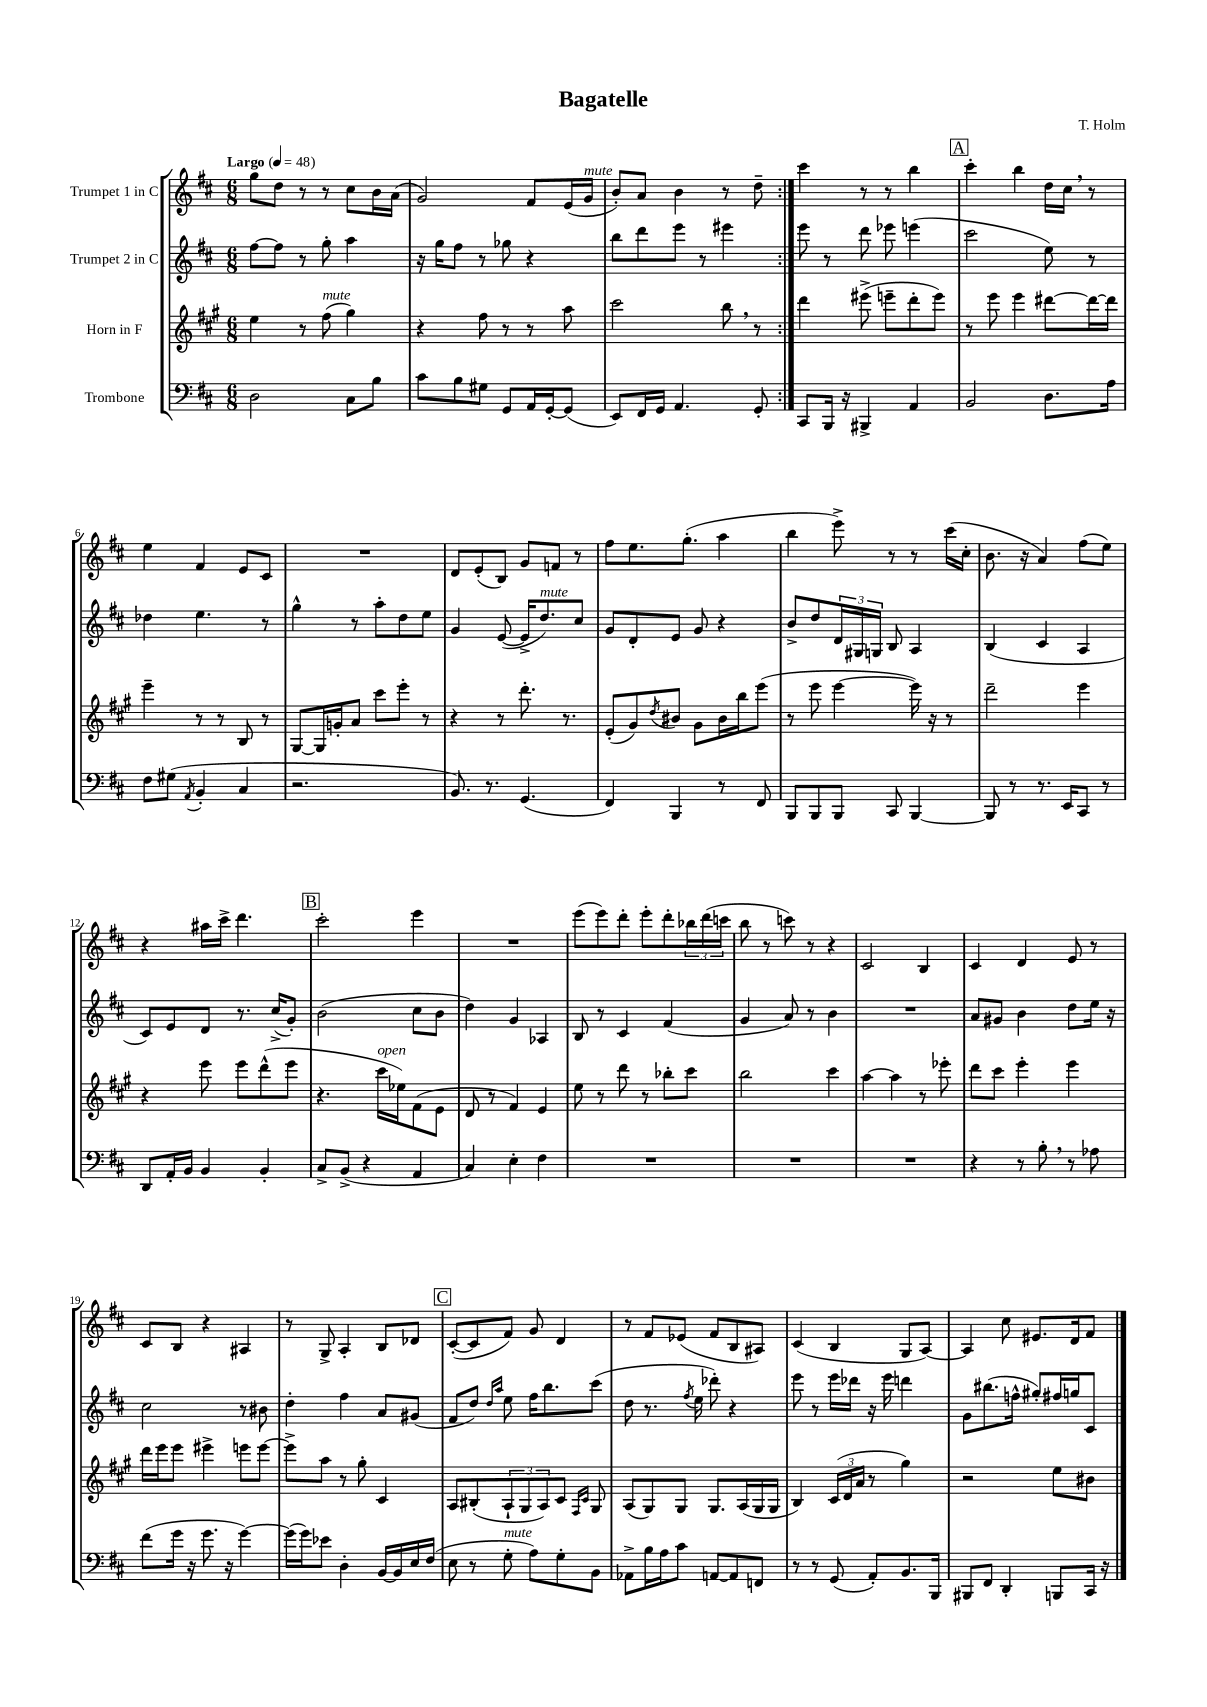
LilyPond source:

\header { title = "Bagatelle" composer = "T. Holm" }
<<
\new StaffGroup <<
\new Staff = "s0" \with { instrumentName = "Trumpet 1 in C" } {
    \clef treble \key d \major \numericTimeSignature \time 6/8 \tempo "Largo" 4 = 48
    \repeat volta 2 { g''8 d''8 r8 r8 cis''8 b'16 a'16( |
    g'2) fis'8 e'16( g'16^\markup { \italic "mute" } |
    b'8-.) a'8 b'4 r8 d''8-- | }
    cis'''4 r8 r8 b''4 |
    \mark \markup { \box "A" } cis'''4-. b''4 d''16 cis''16 \breathe r8 |
    e''4 fis'4 e'8 cis'8 |
    R2. |
    d'8 e'8-.( b8) g'8 f'8 r8 |
    fis''8 e''8. g''8.-.( a''4 |
    b''4 e'''8->) r8 r8 cis'''16( cis''16-. |
    b'8. r16 a'4) fis''8( e''8) |
    r4 ais''16 cis'''16-> d'''4. |
    \mark \markup { \box "B" } cis'''2-. e'''4 |
    R2. |
    e'''8( e'''8) d'''8-. e'''8-. d'''8-. \tuplet 3/2 { bes''16 d'''16( c'''16 } |
    b''8 r8 c'''8) r8 r4 |
    cis'2 b4 |
    cis'4 d'4 e'8 r8 |
    cis'8 b8 r4 ais4 |
    r8 g8-> a4-. b8 des'8 |
    \mark \markup { \box "C" } cis'8~-.( cis'8 fis'8) g'8 d'4 |
    r8 fis'8 ees'8( fis'8 b8 ais8) |
    cis'4( b4 g8 a8~) |
    a4 cis''8 eis'8. d'16 fis'8 \bar "|." |
}
\new Staff = "s1" \with { instrumentName = "Trumpet 2 in C" } {
    \clef treble \key d \major \numericTimeSignature \time 6/8
    \repeat volta 2 { fis''8~ fis''8 r8 g''8-. a''4 |
    r16 g''16 fis''8 r8 ges''8 r4 |
    b''8 d'''8 e'''8 r8 eis'''4 | }
    e'''8 r8 d'''8 ees'''8 e'''4( |
    \mark \markup { \box "A" } cis'''2 e''8) r8 |
    des''4 e''4. r8 |
    g''4-^ r8 a''8-. d''8 e''8 |
    g'4 e'8~( e'16-> d''8.^\markup { \italic "mute" }) cis''8 |
    g'8 d'8-. e'8 g'8 r4 |
    b'8-> d''8 \tuplet 3/2 { d'16 gis16 g16 } b8 a4 |
    b4( cis'4 a4 |
    cis'8) e'8 d'8 r8. cis''16->( g'8-.) |
    \mark \markup { \box "B" } b'2( cis''8 b'8 |
    d''4) g'4 aes4 |
    b8 r8 cis'4 fis'4( |
    g'4 a'8) r8 b'4 |
    R2. |
    a'8 gis'8 b'4 d''8 e''16 r16 |
    cis''2 r8 bis'8 |
    d''4-. fis''4 a'8 gis'8( |
    \mark \markup { \box "C" } fis'8 d''8) \grace { d''16 a''16 } e''8 fis''16 b''8. cis'''8( |
    d''8 r8. \acciaccatura { fis''8 } e''16 des'''8-.) r4 |
    e'''8 r8 e'''16 des'''16 r16 e'''16 d'''4 |
    g'8 bis''8.( f''16-^ gis''8-.) fis''16 g''16 cis'8 \bar "|." |
}
\new Staff = "s2" \with { instrumentName = "Horn in F" } {
    \clef treble \key a \major \numericTimeSignature \time 6/8
    \repeat volta 2 { e''4 r8 fis''8^\markup { \italic "mute" }( gis''4) |
    r4 fis''8 r8 r8 a''8 |
    cis'''2 b''8 \breathe r8 | }
    d'''4 eis'''8->( e'''8-- d'''8-. e'''8) |
    \mark \markup { \box "A" } r8 e'''8 e'''4 dis'''8~ dis'''16~ dis'''16 |
    e'''4-- r8 r8 b8 r8 |
    gis8~ gis16 g'16-. a'8 cis'''8 e'''8-. r8 |
    r4 r8 d'''8.-. r8. |
    e'8-.( gis'8) \acciaccatura { d''8 } bis'8 gis'8 bis'16 b''16 e'''8( |
    r8 e'''8 e'''4~ e'''16) r16 r8 |
    d'''2-- e'''4 |
    r4 e'''8 e'''8 d'''8-^( e'''8 |
    \mark \markup { \box "B" } r4. cis'''16^\markup { \italic "open" } ees''16) fis'8( e'8 |
    d'8 r8 fis'4) e'4 |
    e''8 r8 d'''8 r8 bes''8-. cis'''8 |
    b''2 cis'''4 |
    a''4~ a''4 r8 ees'''8-. |
    d'''8 cis'''8 e'''4-. e'''4 |
    d'''16 e'''16 e'''8 eis'''4-> e'''8 e'''8~ |
    e'''8-> a''8 r8 gis''8-. cis'4 |
    \mark \markup { \box "C" } a8 bis8-.( \tuplet 3/2 { a8-! gis8 a8) } cis'8 \grace { fis16 cis'16 } gis8 |
    a8( gis8) gis8 gis8. a16( gis16 gis16 |
    b4) \tuplet 3/2 { cis'16( d'16 a'16 } r8 gis''4) |
    r2 e''8 bis'8 \bar "|." |
}
\new Staff = "s3" \with { instrumentName = "Trombone" } {
    \clef bass \key d \major \numericTimeSignature \time 6/8
    \repeat volta 2 { d2 cis8 b8 |
    cis'8 b8 gis8 g,8 a,16 g,16~-. g,8( |
    e,8) fis,16 g,16 a,4. g,8-. | }
    cis,8 b,,16 r16 bis,,4-> a,4 |
    \mark \markup { \box "A" } b,2 d8. a16 |
    fis8 gis8( \acciaccatura { a,8 } b,4-. cis4 |
    r2. |
    b,8.) r8. g,4.( |
    fis,4) b,,4 r8 fis,8 |
    b,,8 b,,8 b,,8 cis,8 b,,4~ |
    b,,8 r8 r8. e,16 cis,8 r8 |
    d,8 a,16-. b,16 b,4 b,4-. |
    \mark \markup { \box "B" } cis8-> b,8->( r4 a,4 |
    cis4) e4-. fis4 |
    R2. |
    R2. |
    R2. |
    r4 r8 b8-. \breathe r8 aes8 |
    fis'8( g'16 r16 g'8. r16 g'4~) |
    g'16( g'16) ees'8 d4-. b,16~ b,16 e16 fis16( |
    \mark \markup { \box "C" } e8 r8 g8-.^\markup { \italic "mute" } a8) g8-. b,8 |
    aes,8-> b16 a16 cis'8 a,8~ a,8 f,8 |
    r8 r8 g,8( a,8-.) b,8. b,,16 |
    bis,,8 fis,8 d,4-. b,,8 cis,16 r16 \bar "|." |
}
>>
>>
